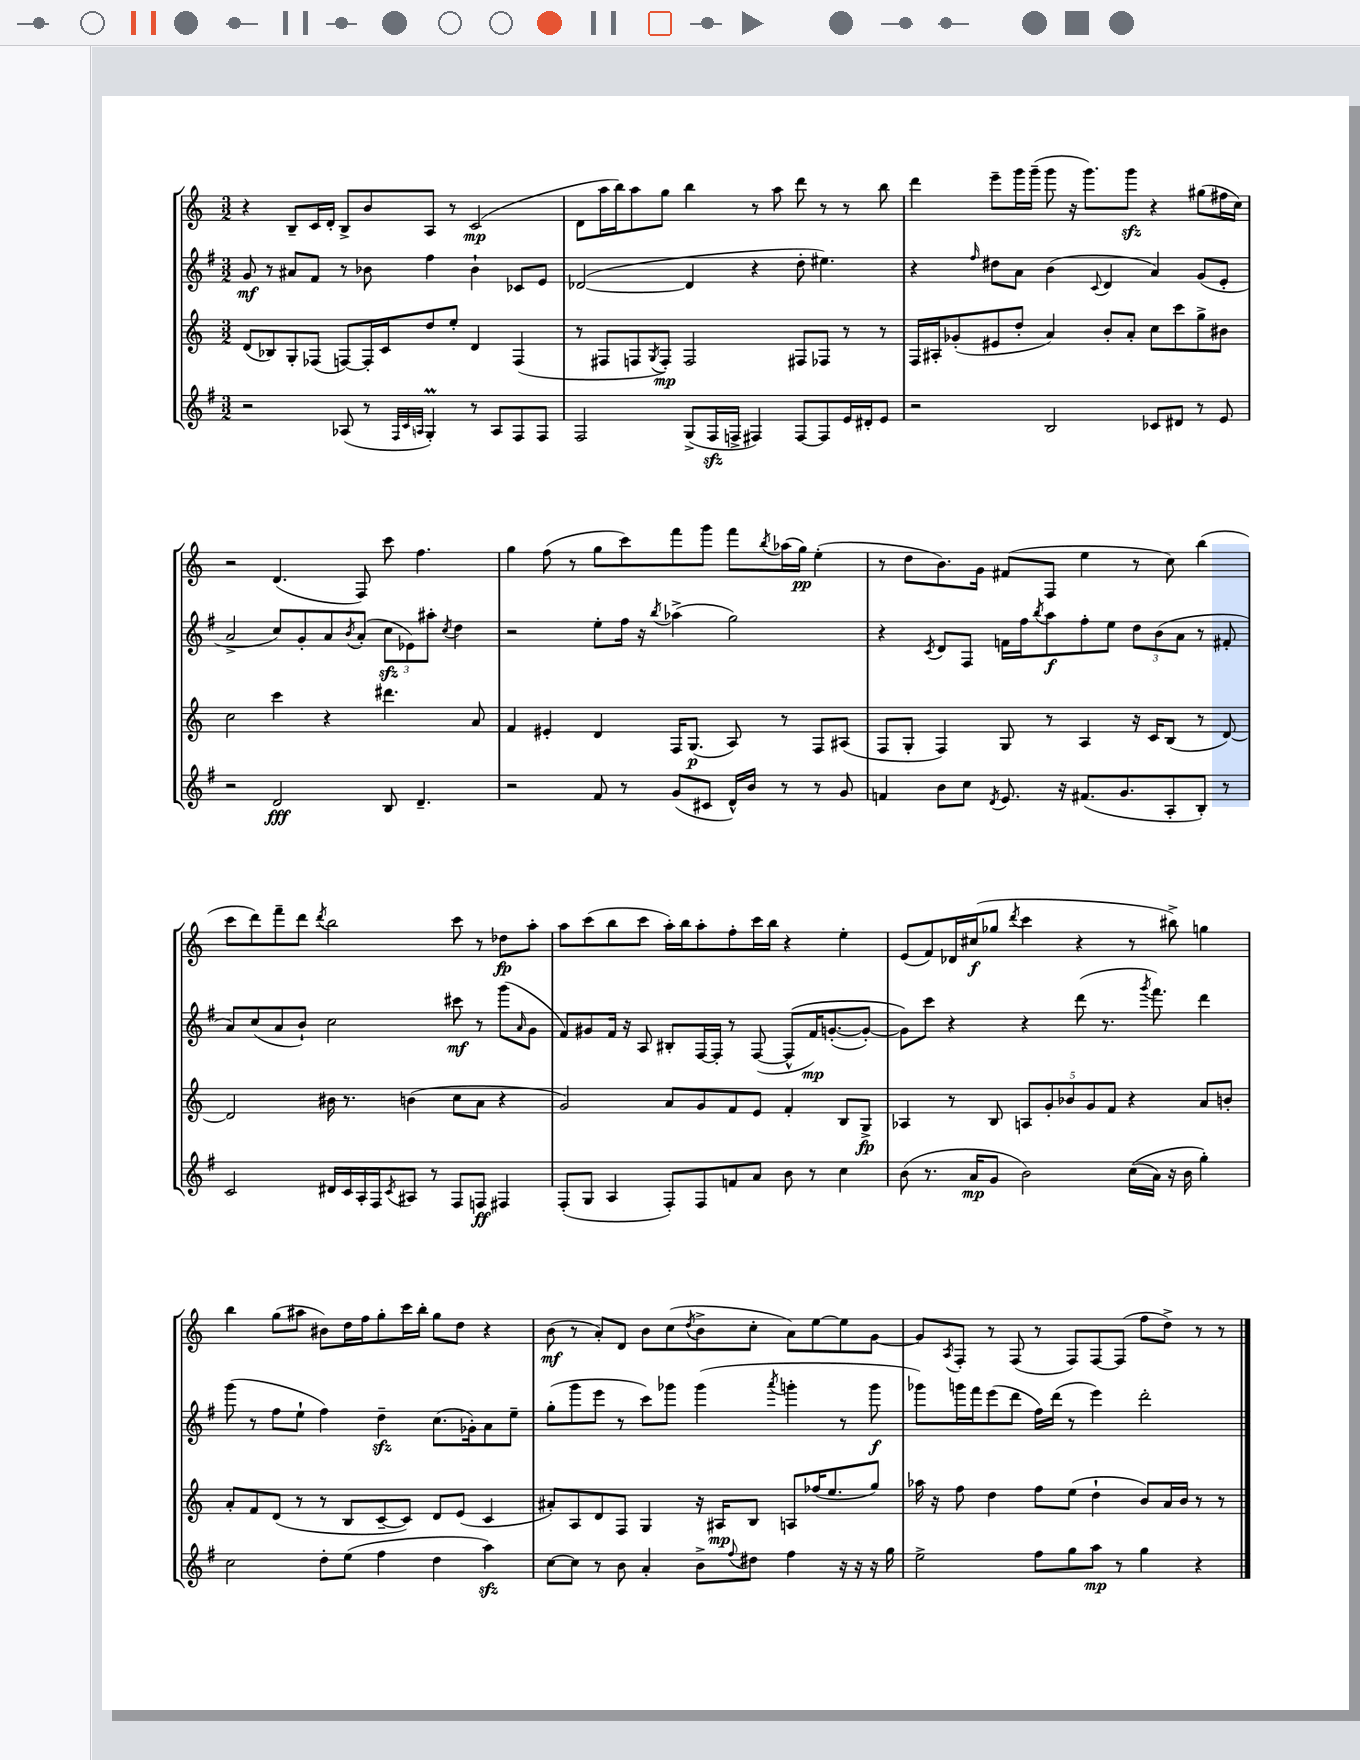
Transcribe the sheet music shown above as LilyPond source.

<<
\new StaffGroup <<
\new Staff = "s0" {
    \clef treble \key c \major \numericTimeSignature \time 3/2
    r4 b8-- c'16 d'16-. b8-> b'8 a8 r8 c'2\mp( |
    d'8 a''16 b''16) a''8 g''8 b''4 r8 a''8 d'''8 r8 r8 b''8 |
    d'''4 e'''8-- g'''16 g'''16--( g'''8 r16 g'''8.) g'''8\sfz r4 gis''8( fis''16 c''16) |
    r2 d'4.( f8) c'''8 f''4. |
    g''4 f''8( r8 g''8 c'''8) f'''8 g'''8 f'''8 \acciaccatura { b''8 } aes''16( g''16\pp) e''4-.( |
    r8 d''8 b'8.) g'16 fis'8( f8 e''4 r8 c''8) b''4( |
    c'''8 d'''8) f'''8-- d'''8 \acciaccatura { d'''8 } b''2 c'''8 r8 des''8\fp a''8-. |
    a''8 c'''8( b''8 c'''8 a''16-.) b''16 a''8-. f''8-. c'''16 b''16 r4 e''4-. |
    e'8( f'8) des'16 cis''16\f( ges''8 \acciaccatura { d'''8 } c'''4 r4 r8 bis''8->) g''4 |
    b''4 g''8( ais''8 bis'8) d''16 f''16 g''8-. c'''16 b''16-. g''8 d''8 r4 |
    b'8\mf( r8 a'8-.) d'8 b'8 c''8( \acciaccatura { d''8 } b'8-> c''8-. a'8) e''8~ e''8 g'8~ |
    g'8 \acciaccatura { a8 } f8-. r8 f8( r8 f8) f8~ f8( f''8 d''8->) r8 r8 \bar "|." |
}
\new Staff = "s1" {
    \clef treble \key g \major \numericTimeSignature \time 3/2
    g'8\mf r8 ais'8 fis'8 r8 bes'8 fis''4 bes'4-! ces'8 e'8 |
    des'2~( des'4 r4 d''8-. eis''4.) |
    r4 \grace { fis''16 } dis''8 a'8 b'4( \appoggiatura { c'8 } d'4 a'4) g'8( e'8-. |
    a'2-> c''8) g'8-. a'8 \acciaccatura { b'8 } a'8-.( \tuplet 3/2 { c''8\sfz ees'8) ais''8-. } \acciaccatura { c''8 } d''4 |
    r2 e''8-. fis''16 r16 \acciaccatura { b''8 } aes''4->( g''2) |
    r4 \acciaccatura { c'8 } d'8 fis8 f'16 fis''16 \acciaccatura { b''8 } a''8\f fis''8-. e''8 \tuplet 3/2 { d''8 b'8( a'8 } r8 fis'8-. |
    a'8) c''8( a'8 b'8-!) c''2 cis'''8\mf r8 g'''8( \grace { a'16 } g'8 |
    fis'8) gis'8 fis'16 r16 a8 bis8-. fis16~ fis16-. r8 fis8~( fis8-^\( fis'16\mp) g'8.~-.( g'8~-.) |
    g'8\) c'''8 r4 r4 d'''8( r8. \acciaccatura { g'''8 } fis'''8.) d'''4 |
    g'''8( r8 fis''8 e''8-! fis''4) d''4--\sfz c''8.( ges'16-.) a'8 e''8-- |
    g''8-.( g'''8 e'''8 r8 c'''8) ges'''8 ges'''4( \acciaccatura { a'''8 } g'''4-. r8 g'''8\f |
    ges'''8) g'''16 fis'''16 e'''8( d'''8 fis''16) d'''16( r8 e'''4) d'''2-. \bar "|." |
}
\new Staff = "s2" {
    \clef treble \key c \major \numericTimeSignature \time 3/2
    d'8( bes8) g8-. fes8( f8~) f16-. c'16 d''8 e''8-. d'4 f4( |
    r8 fis8 f8 \acciaccatura { g8 } f8-.\mp) f2 fis8 fes8 r8 r8 |
    f16 ais16-. ges'8-.( eis'8 d''8-. a'4) b'8-. a'8-. c''8 c'''8 g''8-> bis'8 |
    c''2 c'''4 r4 dis'''4. a'8 |
    f'4 eis'4-. d'4 f16 g8.\p( a8) r8 f8 ais8( |
    f8 g8-. f4) g8 r8 a4 r16 c'16 b8( r8 d'8~) |
    d'2 bis'16 r8. b'4( c''8 a'8 r4 |
    g'2) a'8 g'8 f'8 e'8 f'4-. b8 g8->\fp |
    aes4 r8 b8 \tuplet 5/4 { a8 g'8-. bes'8 g'8 f'8 } r4 a'8 b'8-. |
    a'8-. f'8 d'8( r8 r8 b8 c'8~-- c'8) d'8 e'8( c'4 |
    ais'8-.) a8 d'8 f8 g4 r16 ais16\mp b8 a8 fes''16( e''8. g''8) |
    aes''16 r16 f''8 d''4 f''8 e''8( d''4-! b'8) a'16 b'16 r8 r8 \bar "|." |
}
\new Staff = "s3" {
    \clef treble \key g \major \numericTimeSignature \time 3/2
    r2 aes8( r8 \grace { fis32 c'32 a32 } g4-.\prall) r8 a8 fis8 fis8 |
    fis2 g8->( fis16\sfz f16-> fis4) fis8~ fis8 e'16 dis'16-. e'8 |
    r2 b2 ces'8 dis'8 r8 e'8 |
    r2 d'2\fff b8 d'4.-- |
    r2 fis'8 r8 g'8( cis'8 d'16-^) b'16 r8 r8 g'8 |
    f'4 b'8 c''8 \acciaccatura { d'8 } e'8. r16 fis'8.( g'8. a8-. b8-.) r8 |
    c'2 dis'16 c'16 a16-. fis16 \acciaccatura { c'8 } ais8 r8 fis8 f8\ff fis4 |
    fis8-.( g8 a4 fis8-.) fis8 f'8 a'8 b'8 r8 c''4 |
    b'8( r8. a'16\mp g'8 b'2) c''16(\( a'16) r16 b'16 g''4-.\) |
    c''2 d''8-. e''8( fis''4 d''4 a''4\sfz) |
    c''8~ c''8 r8 b'8 a'4-. b'8-> \appoggiatura { fis''8 } dis''8 fis''4 r16 r16 r16 g''16 |
    e''2-> fis''8 g''8 a''8\mp r8 g''4 r4 \bar "|." |
}
>>
>>
\layout { \context { \Score \remove "Bar_number_engraver" } }
